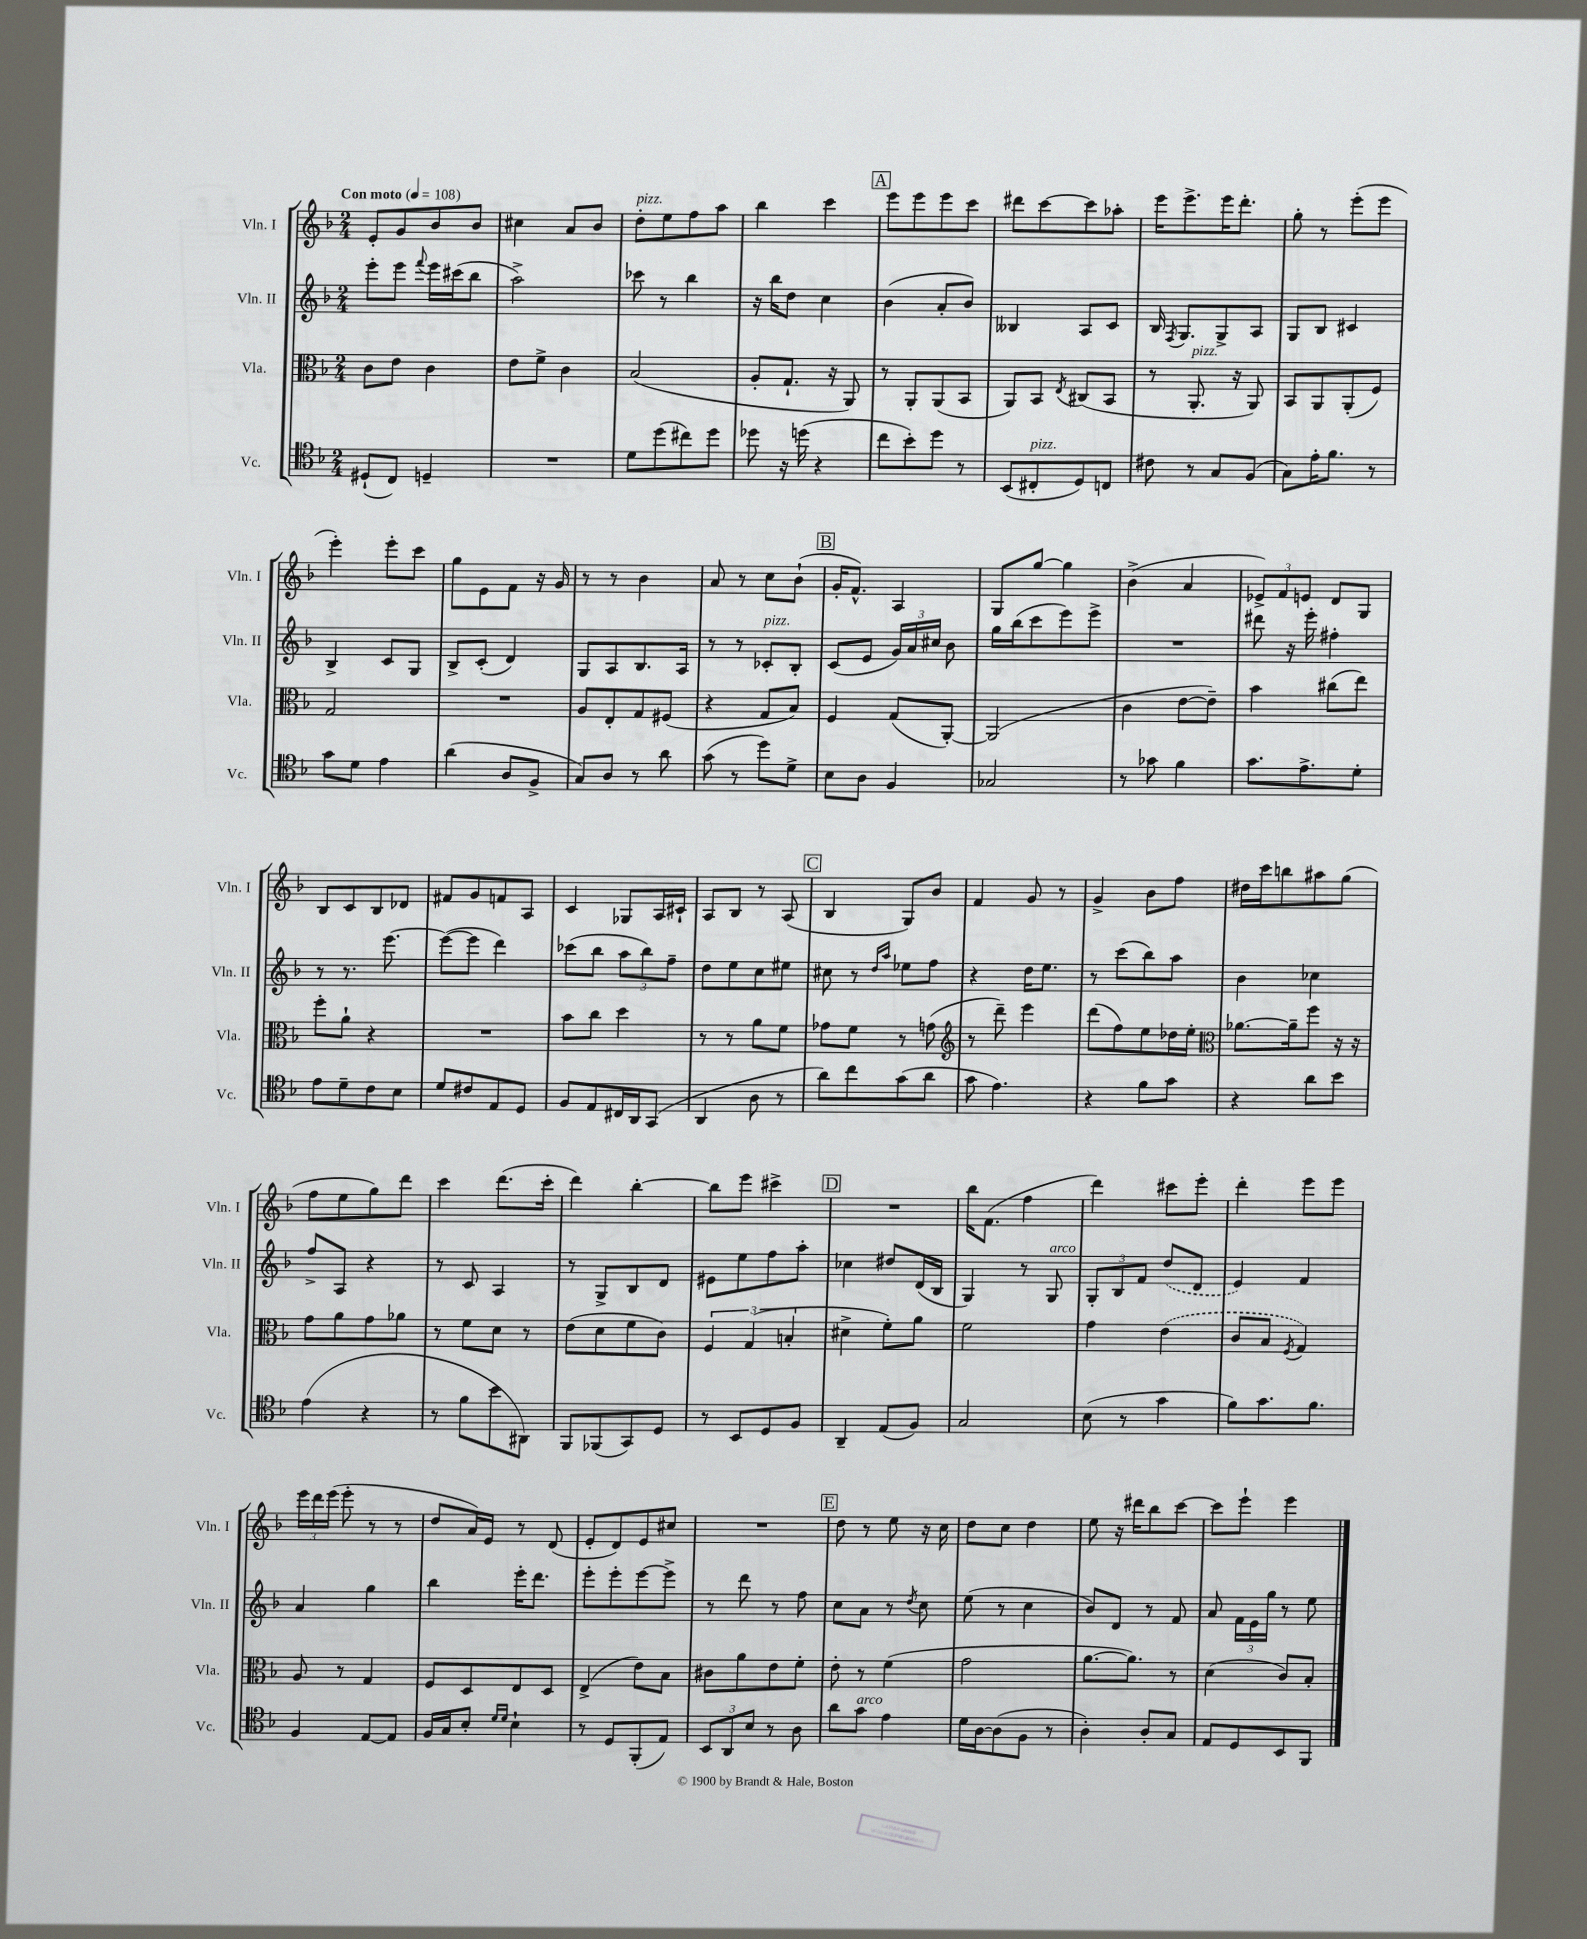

**kern	**kern	**kern	**kern
*staff4	*staff3	*staff2	*staff1
*clefC4	*clefC3	*clefG2	*clefG2
*k[b-]	*k[b-]	*k[b-]	*k[b-]
*M2/4	*M2/4	*M2/4	*M2/4
*MM108	*MM108	*MM108	*MM108
(8D#`	8c	8eee'	8e'
8C)	8e	8eee	8g
.	.	8qqfff	.
4D~	4c	16eee	8b-
.	.	(16ccc#	.
.	.	8bb-	8b-
=	=	=	=
2r	8e	2aa^)	4cc#
.	8f^	.	.
.	4c	.	8a
.	.	.	8b-
=	=	=	=
8d	(2B-	8ccc-	8dd'
(8dd	.	8r	8ee
8cc#)	.	4bb-	8ff
8dd	.	.	8aa
=	=	=	=
8dd-	8A'	16r	4bb-
.	.	16bb-	.
16r	8.G`	8dd	.
(16dd	.	.	.
4r	.	4cc	4ccc
.	16r	.	.
.	8AA)	.	.
=	=	=	=
8cc	8r	(4b-	8eee
8b-')	8AA'	.	8eee
8dd	(8AA	8a'	8eee
8r	8BB-	8b-)	8ccc
=	=	=	=
(8BB-	8AA)	4B--	8ddd#
8C#'	8BB-	.	[8ccc
.	8qE	.	.
8D)	(8C#	8A	8ccc]
8C	8BB-	8c	8aa-'
=	=	=	=
8c#	8r	16B-	16eee
.	.	8qF	.
.	.	8.G	8.eee^
8r	8.AA'	.	.
8G	.	8G^	16eee
.	16r	.	8.ddd'
(8F	8AA)	8A	.
=	=	=	=
8G)	8BB-	8G	8gg'
16e'	8AA	8B-	8r
8.f	.	.	.
.	(8AA'	4c#	(8eee'
8r	8F)	.	8eee
=	=	=	=
8g	2G	4B-^	4eee')
8d	.	.	.
4e	.	8c	8eee'
.	.	8G	8ccc
=	=	=	=
(4a	2r	8B-^	8gg
.	.	(8c'	8e
8A	.	4d)	8f
8F^	.	.	16r
.	.	.	16g
=	=	=	=
8G)	8A	8G	8r
8A	8E'	8A	8r
8r	8G	8.B-	4b-
8a	(8F#	.	.
.	.	16A	.
=	=	=	=
(8g	4r	8r	8a
8r	.	8r	8r
8dd)	8G	8c-'	8cc
8d^	8B-)	8B-'	(8b-`
=	=	=	=
8B-	4F	(8c	16g'
.	.	.	8.f^^)
8A	.	8e	.
4F	(8G	24g)	4A
.	.	24a	.
.	.	24cc#	.
.	[8AA')	8b-	.
=	=	=	=
2G-	(2AA]	16gg	8G
.	.	(16bb-	.
.	.	8ccc	[8gg
.	.	8eee)	4gg]
.	.	8eee^	.
=	=	=	=
8r	4c	2r	(4b-^
8g-	.	.	.
4f	[8e	.	4a
.	8e~])	.	.
=	=	=	=
8.g	4b-	8ddd#	12e-^)
.	.	.	12f
.	.	16r	.
.	.	.	12e
8.e^	.	16eee'	.
.	(8cc#	4ff#'	8d
8d'	8ee)	.	8G
=	=	=	=
8e	8ff'	8r	8B-
8d~	8a`	8.r	8c
8c	4r	.	8B-
.	.	[8.eee	.
8B-	.	.	8d-
=	=	=	=
8d	2r	(8eee_	8f#
8c#	.	8eee]	8g
8E	.	4ddd)	8f
8D	.	.	8A
=	=	=	=
8F	8b-	(8ccc-	4c
8E	8cc	8bb-	.
16C#	4dd	12aa	8G-
16AA	.	.	.
.	.	12bb-)	.
(8GG	.	.	16A
.	.	12ff~	.
.	.	.	16c#`
=	=	=	=
4AA	8r	8dd	8A
.	8r	8ee	8B-
8A	8a	8cc	8r
8r	8f	8ee#	(8A
=	=	=	=
8a)	8g-	8cc#	4B-
8cc	8f	8r	.
.	.	16qqdd	.
.	.	16qqaa	.
(8g	8r	8ee-	8G)
8a	(8g	8ff	8b-
=	=	=	=
*	*clefG2	*	*
8g	8r	4r	4f
4.e)	8ddd~)	.	.
.	4eee	16dd	8g
.	.	8.ee	.
.	.	.	8r
=	=	=	=
4r	(8ddd	8r	4g^
.	8ff)	(8ccc	.
8f	8ee	8bb-)	8b-
8g	16dd-	8aa	8ff
.	16ee'	.	.
=	=	=	=
*	*clefC3	*	*
4r	[8.a-	4b-	16dd#
.	.	.	16ccc
.	.	.	8bb
.	16a-~]	.	.
8a	8ff	4cc-	8aa#
8b-	16r	.	(8gg
.	16r	.	.
=	=	=	=
(4e	8g	8ff^	8ff
.	8a	8A	8ee
4r	8g	4r	8gg)
.	8a-	.	8ddd
=	=	=	=
8r	8r	8r	4ccc
8f	8f	8c	.
8b-	8d	4A	(8.ddd
8AA#)	8r	.	.
.	.	.	16ccc'
=	=	=	=
8FF	(8e	8r	4ddd)
(8FF-	8d	8G^	.
8GG)	8f	8B-	[4bb-'
8D	8c)	8d	.
=	=	=	=
8r	6F	8e#	8bb-]
8BB-	.	8ee	8eee
.	(6G	.	.
8D	.	8ff	4ccc#^
.	6B'	.	.
8F	.	8aa'	.
=	=	=	=
4AA~	4d#^	4cc-	2r
(8E	8f')	8dd#	.
8F)	8a	(16d	.
.	.	16B-	.
=	=	=	=
2G	2f	4G)	16bb-
.	.	.	(8.f
.	.	8r	4ff
.	.	8G	.
=	=	=	=
(8B-	4g	12G'	4ddd)
.	.	12B-	.
8r	.	.	.
.	.	12f	.
4g	(4e	(8dd	8ccc#
.	.	8d	8eee'
=	=	=	=
8f)	8c	4e)	4ddd'
8.g	8B-	.	.
.	8qF	.	.
.	4G)	4f	8eee
8.f	.	.	.
.	.	.	8eee
=	=	=	=
4F	8A	4a	24eee
.	.	.	24ddd
.	.	.	(24eee
.	8r	.	8eee'
[8E	4G	4gg	8r
8E]	.	.	8r
=	=	=	=
16F	8F	4bb-	8dd
16G	.	.	.
8B-'	8D	.	16a)
.	.	.	16e
16qqd	.	.	.
16qqd	.	.	.
4B-`	8E	16eee'	8r
.	.	8.ddd	.
.	8D	.	(8d
=	=	=	=
8r	(4E^	8eee'	8e'
8D	.	8eee'	8d)
(8FF'	8e)	[8eee	8e
8E)	8B-	8eee^]	8cc#
=	=	=	=
12BB-	8c#	8r	2r
12AA	.	.	.
.	8a	8ddd	.
12B-	.	.	.
8r	8e	8r	.
8A	8f'	8ff	.
=	=	=	=
8a	8e'	8cc	8dd
8g	8r	8a	8r
4e	(4f	8r	8ee
.	.	8qdd	.
.	.	8cc	16r
.	.	.	16cc
=	=	=	=
16d	2g	(8ee	8dd
[16A	.	.	.
(8A]	.	8r	8cc
8F	.	4cc	4dd
8r	.	.	.
=	=	=	=
4A')	[8.a	8b-)	8ee
.	.	8d	16r
.	8.a])	.	16ddd#
8A'	.	8r	8bb-
8G	8r	8f	[8ccc
=	=	=	=
8E	(4d	8a	8ccc]
8D	.	24f	8eee`
.	.	24e	.
.	.	24gg	.
8BB-	8c)	8r	4eee
8FF	8B-'	8ee	.
==	==	==	==
*-	*-	*-	*-
